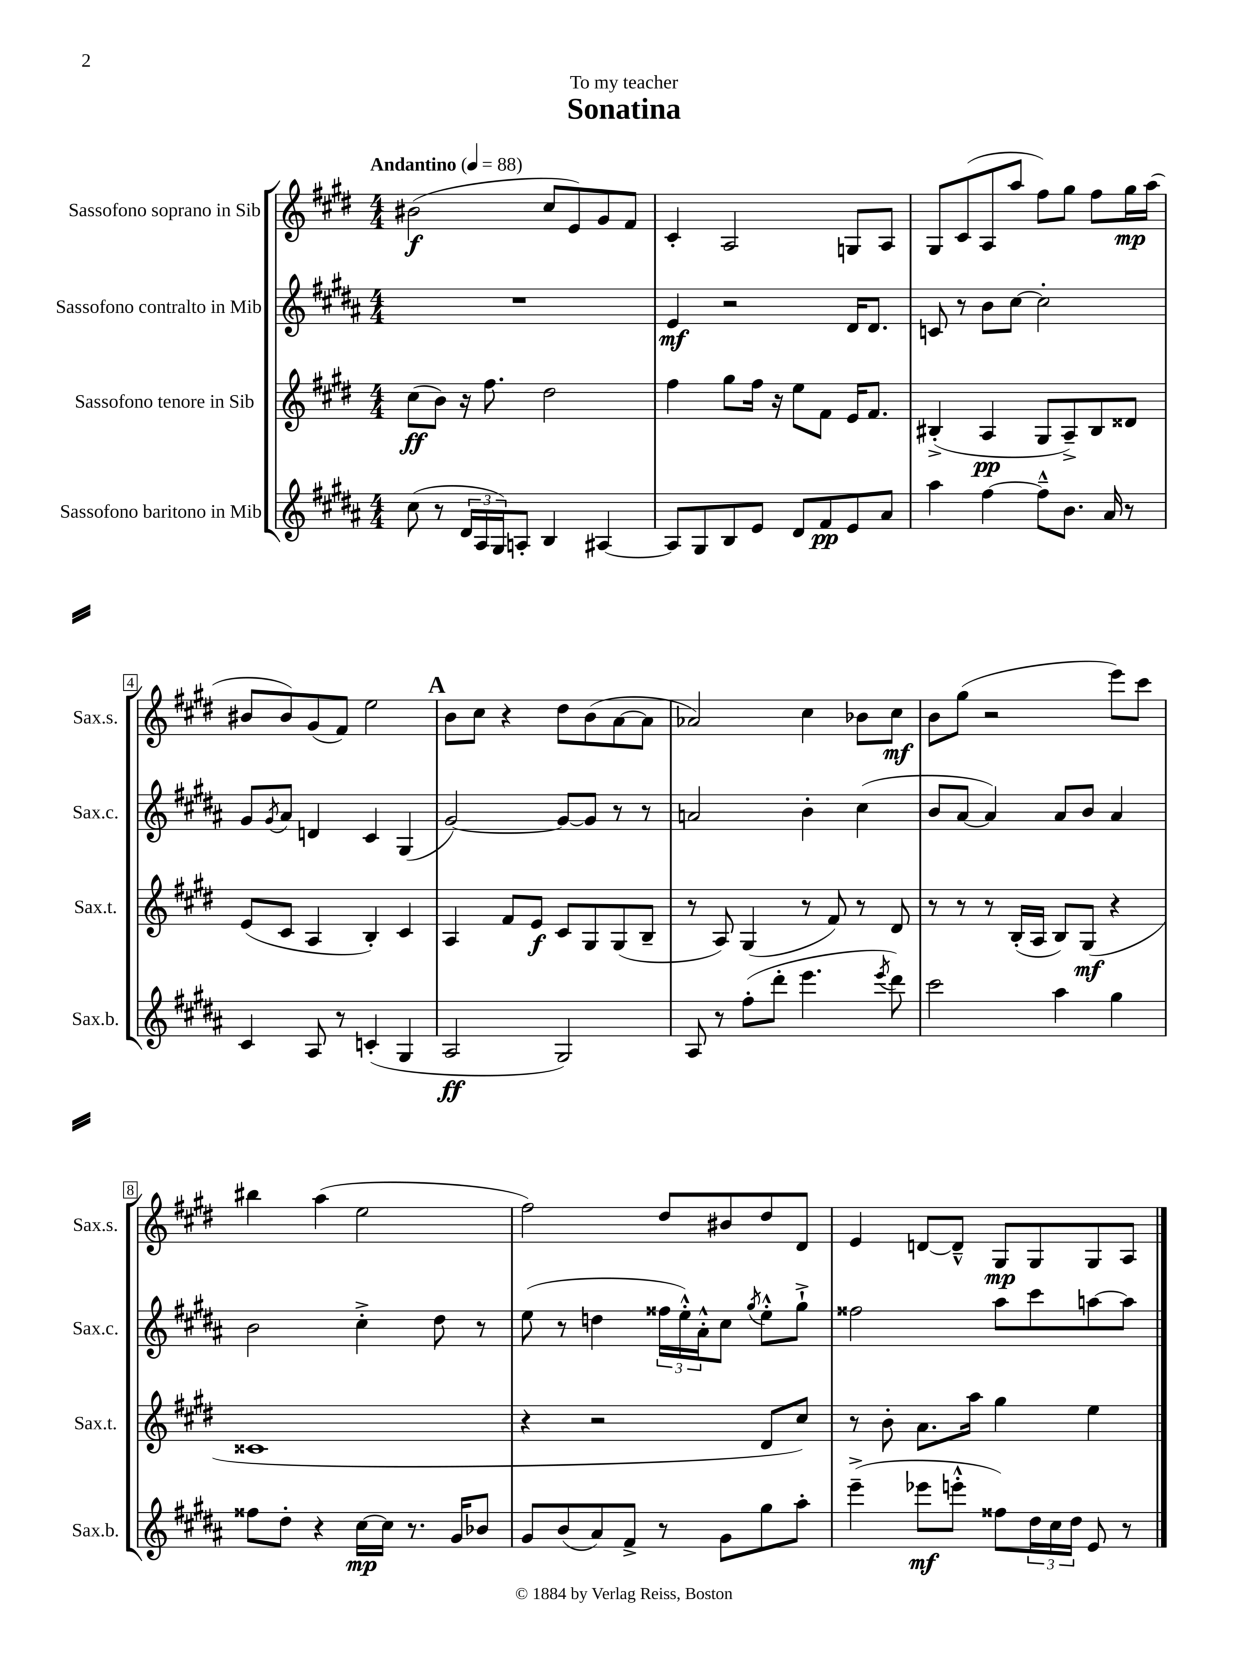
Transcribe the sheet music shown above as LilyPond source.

\header { title = "Sonatina" dedication = "To my teacher" }
<<
\new StaffGroup <<
\new Staff = "s0" \with { instrumentName = "Sassofono soprano in Sib" shortInstrumentName = "Sax.s." } {
    \clef treble \key e \major \numericTimeSignature \time 4/4 \tempo "Andantino" 4 = 88
    bis'2\f( cis''8 e'8) gis'8 fis'8 |
    cis'4-. a2 g8 a8 |
    gis8 cis'8( a8 a''8 fis''8) gis''8 fis''8 gis''16\mp a''16( |
    bis'8 bis'8) gis'8( fis'8) e''2 |
    \mark \markup { \bold "A" } b'8 cis''8 r4 dis''8 b'8( a'8~ a'8 |
    aes'2) cis''4 bes'8 cis''8\mf |
    b'8 gis''8( r2 e'''8) cis'''8 |
    bis''4 a''4( e''2 |
    fis''2) dis''8 bis'8 dis''8 dis'8 |
    e'4 d'8~ d'8---^ gis8\mp gis8 gis8 a8 \bar "|." |
}
\new Staff = "s1" \with { instrumentName = "Sassofono contralto in Mib" shortInstrumentName = "Sax.c." } {
    \clef treble \key b \major \numericTimeSignature \time 4/4
    R1 |
    e'4\mf r2 dis'16 dis'8. |
    c'8 r8 b'8 cis''8~ cis''2-. |
    gis'8 \acciaccatura { gis'8 } ais'8 d'4 cis'4 gis4( |
    \mark \markup { \bold "A" } gis'2~) gis'8~ gis'8 r8 r8 |
    a'2 b'4-. cis''4( |
    b'8 ais'8~ ais'4) ais'8 b'8 ais'4 |
    b'2 cis''4-.-> dis''8 r8 |
    e''8( r8 d''4 \tuplet 3/2 { fisis''16 e''16-.-^) ais'16-.-^ } cis''8 \acciaccatura { gis''8 } e''8-.-^ gis''8-!-> |
    fisis''2 ais''8 cis'''8 a''8~ a''8 \bar "|." |
}
\new Staff = "s2" \with { instrumentName = "Sassofono tenore in Sib" shortInstrumentName = "Sax.t." } {
    \clef treble \key e \major \numericTimeSignature \time 4/4
    cis''8\ff( b'8) r16 fis''8. dis''2 |
    fis''4 gis''8 fis''16 r16 e''8 fis'8 e'16 fis'8. |
    bis4-.->( a4\pp gis8 a8--->) bis8 disis'8 |
    e'8( cis'8 a4 b4-.) cis'4 |
    \mark \markup { \bold "A" } a4 fis'8 e'8\f cis'8 gis8 gis8( b8-- |
    r8 a8) gis4( r8 fis'8) r8 dis'8 |
    r8 r8 r8 b16-.( a16 b8) gis8\mf( r4 |
    cisis'1 |
    r4 r2 dis'8 cis''8) |
    r8 b'8-. a'8. a''16 gis''4 e''4 \bar "|." |
}
\new Staff = "s3" \with { instrumentName = "Sassofono baritono in Mib" shortInstrumentName = "Sax.b." } {
    \clef treble \key b \major \numericTimeSignature \time 4/4
    cis''8( r8 \tuplet 3/2 { dis'16 ais16 gis16) } a8-. b4 ais4~ |
    ais8 gis8 b8 e'8 dis'8 fis'8\pp e'8 ais'8 |
    ais''4 fis''4~ fis''8---^ b'8. ais'16 r8 |
    cis'4 ais8 r8 c'4-.( gis4 |
    \mark \markup { \bold "A" } ais2\ff gis2) |
    ais8 r8 fis''8-.( dis'''8-. e'''4. \acciaccatura { e'''8 } dis'''8) |
    cis'''2 ais''4 gis''4 |
    fisis''8 dis''8-. r4 cis''16~\mp cis''16 r8. gis'16 bes'8 |
    gis'8 b'8( ais'8) fis'8-> r8 gis'8 gis''8 ais''8-. |
    e'''4--->( ees'''8\mf e'''8-.-^ fisis''8) \tuplet 3/2 { dis''16 cis''16 dis''16 } e'8 r8 \bar "|." |
}
>>
>>
\layout { \context { \Score \override BarNumber.stencil = #(make-stencil-boxer 0.1 0.3 ly:text-interface::print) } }
